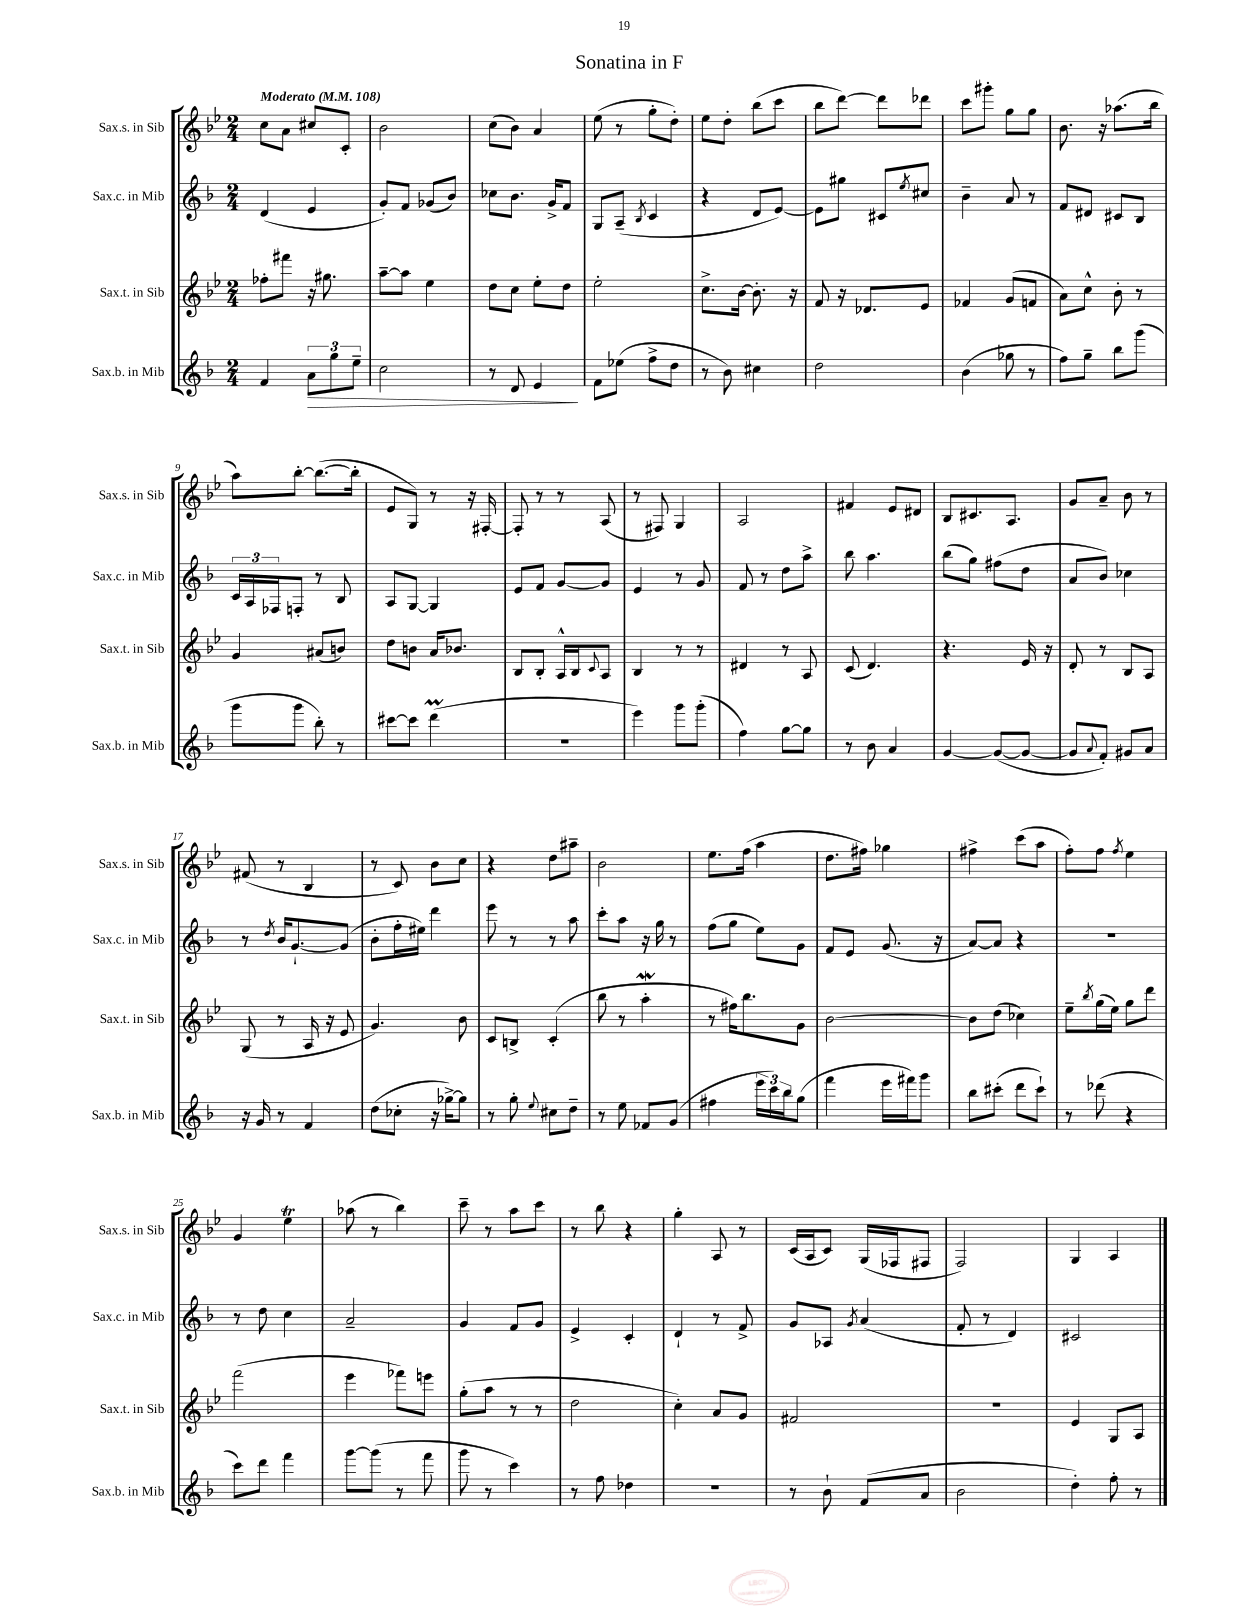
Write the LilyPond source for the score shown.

\header { title = "Sonatina in F" }
<<
\new StaffGroup <<
\new Staff = "s0" \with { instrumentName = "Sax.s. in Sib" shortInstrumentName = "Sax.s. in Sib" } {
    \clef treble \key bes \major \numericTimeSignature \time 2/4 \tempo "Moderato" 4 = 108
    c''8 a'8 cis''8 c'8-. |
    bes'2 |
    c''8( bes'8) a'4 |
    ees''8( r8 g''8-. d''8-.) |
    ees''8 d''8-. bes''8( c'''8 |
    bes''8 d'''8~) d'''8 des'''8 |
    c'''8 gis'''8-. g''8 g''8 |
    bes'8. r16 aes''8.( bes''16 |
    a''8) bes''8~-. bes''8.~( bes''16-. |
    ees'8 g8) r8 r16 fis16~-. |
    fis8-. r8 r8 a8( |
    r8 fis8) g4 |
    a2 |
    fis'4 ees'8 dis'8 |
    bes8 cis'8. a8. |
    g'8 a'8-- bes'8 r8 |
    fis'8( r8 bes4 |
    r8 c'8) bes'8 c''8 |
    r4 d''8 ais''8-- |
    bes'2 |
    ees''8. f''16( a''4 |
    d''8. fis''16) ges''4 |
    fis''4-> c'''8( a''8 |
    f''8-.) f''8 \acciaccatura { f''8 } ees''4 |
    g'4 ees''4\trill |
    aes''8( r8 bes''4) |
    c'''8-- r8 a''8 c'''8 |
    r8 bes''8 r4 |
    g''4-. a8 r8 |
    c'16( a16 c'8) g16( fes16 fis8 |
    f2) |
    g4 a4 \bar "|." |
}
\new Staff = "s1" \with { instrumentName = "Sax.c. in Mib" shortInstrumentName = "Sax.c. in Mib" } {
    \clef treble \key f \major \numericTimeSignature \time 2/4
    d'4( e'4 |
    g'8-.) f'8 ges'8( bes'8) |
    ces''8 bes'8. g'16-> f'8 |
    g8 a8--( \acciaccatura { bes8 } c'4 |
    r4 d'8 e'8~) |
    e'8 gis''8 cis'8 \acciaccatura { e''8 } cis''8 |
    bes'4-- a'8 r8 |
    f'8 dis'8 cis'8 bes8 |
    \tuplet 3/2 { c'16 a16 fes16 } f8-. r8 bes8 |
    a8 g8~ g4 |
    e'8 f'8 g'8~ g'8 |
    e'4 r8 g'8 |
    f'8 r8 d''8 a''8-> |
    bes''8 a''4. |
    bes''8( g''8) fis''8( d''8 |
    a'8 bes'8) ces''4 |
    r8 \acciaccatura { d''8 } bes'16 g'8.~-! g'8( |
    bes'8-. f''16-. eis''16) d'''4 |
    e'''8 r8 r8 a''8 |
    c'''8-. a''8 r16 g''16 r8 |
    f''8( g''8 e''8) g'8 |
    f'8 e'8 g'8.( r16 |
    a'8~) a'8 r4 |
    R2 |
    r8 d''8 c''4 |
    a'2-- |
    g'4 f'8 g'8 |
    e'4-> c'4-. |
    d'4-! r8 f'8-> |
    g'8 aes8 \acciaccatura { g'8 } a'4( |
    f'8-. r8 d'4) |
    cis'2 \bar "|." |
}
\new Staff = "s2" \with { instrumentName = "Sax.t. in Sib" shortInstrumentName = "Sax.t. in Sib" } {
    \clef treble \key bes \major \numericTimeSignature \time 2/4
    fes''8-. fis'''8 r16 gis''8. |
    a''8~-- a''8 ees''4 |
    d''8 c''8 ees''8-. d''8 |
    ees''2-. |
    c''8.-> bes'16~ bes'8.-. r16 |
    f'8 r16 des'8. ees'8 |
    fes'4 g'8( f'8 |
    a'8) c''8-^ bes'8-. r8 |
    g'4 ais'8( b'8) |
    d''8 b'8 a'16 bes'8. |
    bes8 bes8-. a16-^ bes16 \appoggiatura { c'8 } a8 |
    bes4 r8 r8 |
    dis'4 r8 a8 |
    c'8( d'4.) |
    r4. ees'16 r16 |
    d'8-. r8 bes8 a8 |
    g8( r8 a16 r16 ees'8 |
    g'4.) bes'8 |
    c'8 b8-> c'4-.( |
    bes''8 r8 a''4-.\mordent |
    r8 fis''16) bes''8. g'8 |
    bes'2~ |
    bes'8 d''8( ces''4) |
    ees''8-- \acciaccatura { bes''8 } g''16( ees''16) g''8 d'''8 |
    f'''2( |
    ees'''4 fes'''8) e'''8 |
    g''8-.( a''8 r8 r8 |
    d''2 |
    c''4-.) a'8 g'8 |
    fis'2 |
    R2 |
    ees'4 g8 a8 \bar "|." |
}
\new Staff = "s3" \with { instrumentName = "Sax.b. in Mib" shortInstrumentName = "Sax.b. in Mib" } {
    \clef treble \key f \major \numericTimeSignature \time 2/4
    f'4 \tuplet 3/2 { a'8\> g''8 e''8-- } |
    c''2 |
    r8 d'8 e'4\! |
    f'8 ees''8( f''8-> d''8 |
    r8 bes'8) cis''4 |
    d''2 |
    bes'4( ges''8 r8 |
    f''8) g''8-- bes''8 g'''8( |
    g'''8 g'''8 bes''8-.) r8 |
    cis'''8~ cis'''8 d'''4\prall( |
    R2 |
    e'''4) g'''8 g'''8-.( |
    f''4) g''8~ g''8 |
    r8 bes'8 a'4 |
    g'4~ g'8~( g'8~ |
    g'8 \appoggiatura { a'8 } f'8-.) gis'8 a'8 |
    r16 g'16 r8 f'4 |
    d''8( ces''8-. r16 ges''16~->) ges''8 |
    r8 g''8-. \appoggiatura { e''8 } cis''8 d''8-- |
    r8 e''8 fes'8 g'8( |
    fis''4 \tuplet 3/2 { e'''16 c'''16) bes''16 } g''8( |
    f'''4 e'''16 fis'''16) g'''8 |
    bes''8 cis'''8-.( d'''8 cis'''8-!) |
    r8 des'''8( r4 |
    c'''8) d'''8 f'''4 |
    g'''8~ g'''8( r8 f'''8 |
    g'''8 r8 c'''4) |
    r8 f''8 des''4 |
    R2 |
    r8 bes'8-! f'8( a'8 |
    bes'2 |
    d''4-.) f''8-. r8 \bar "|." |
}
>>
>>
